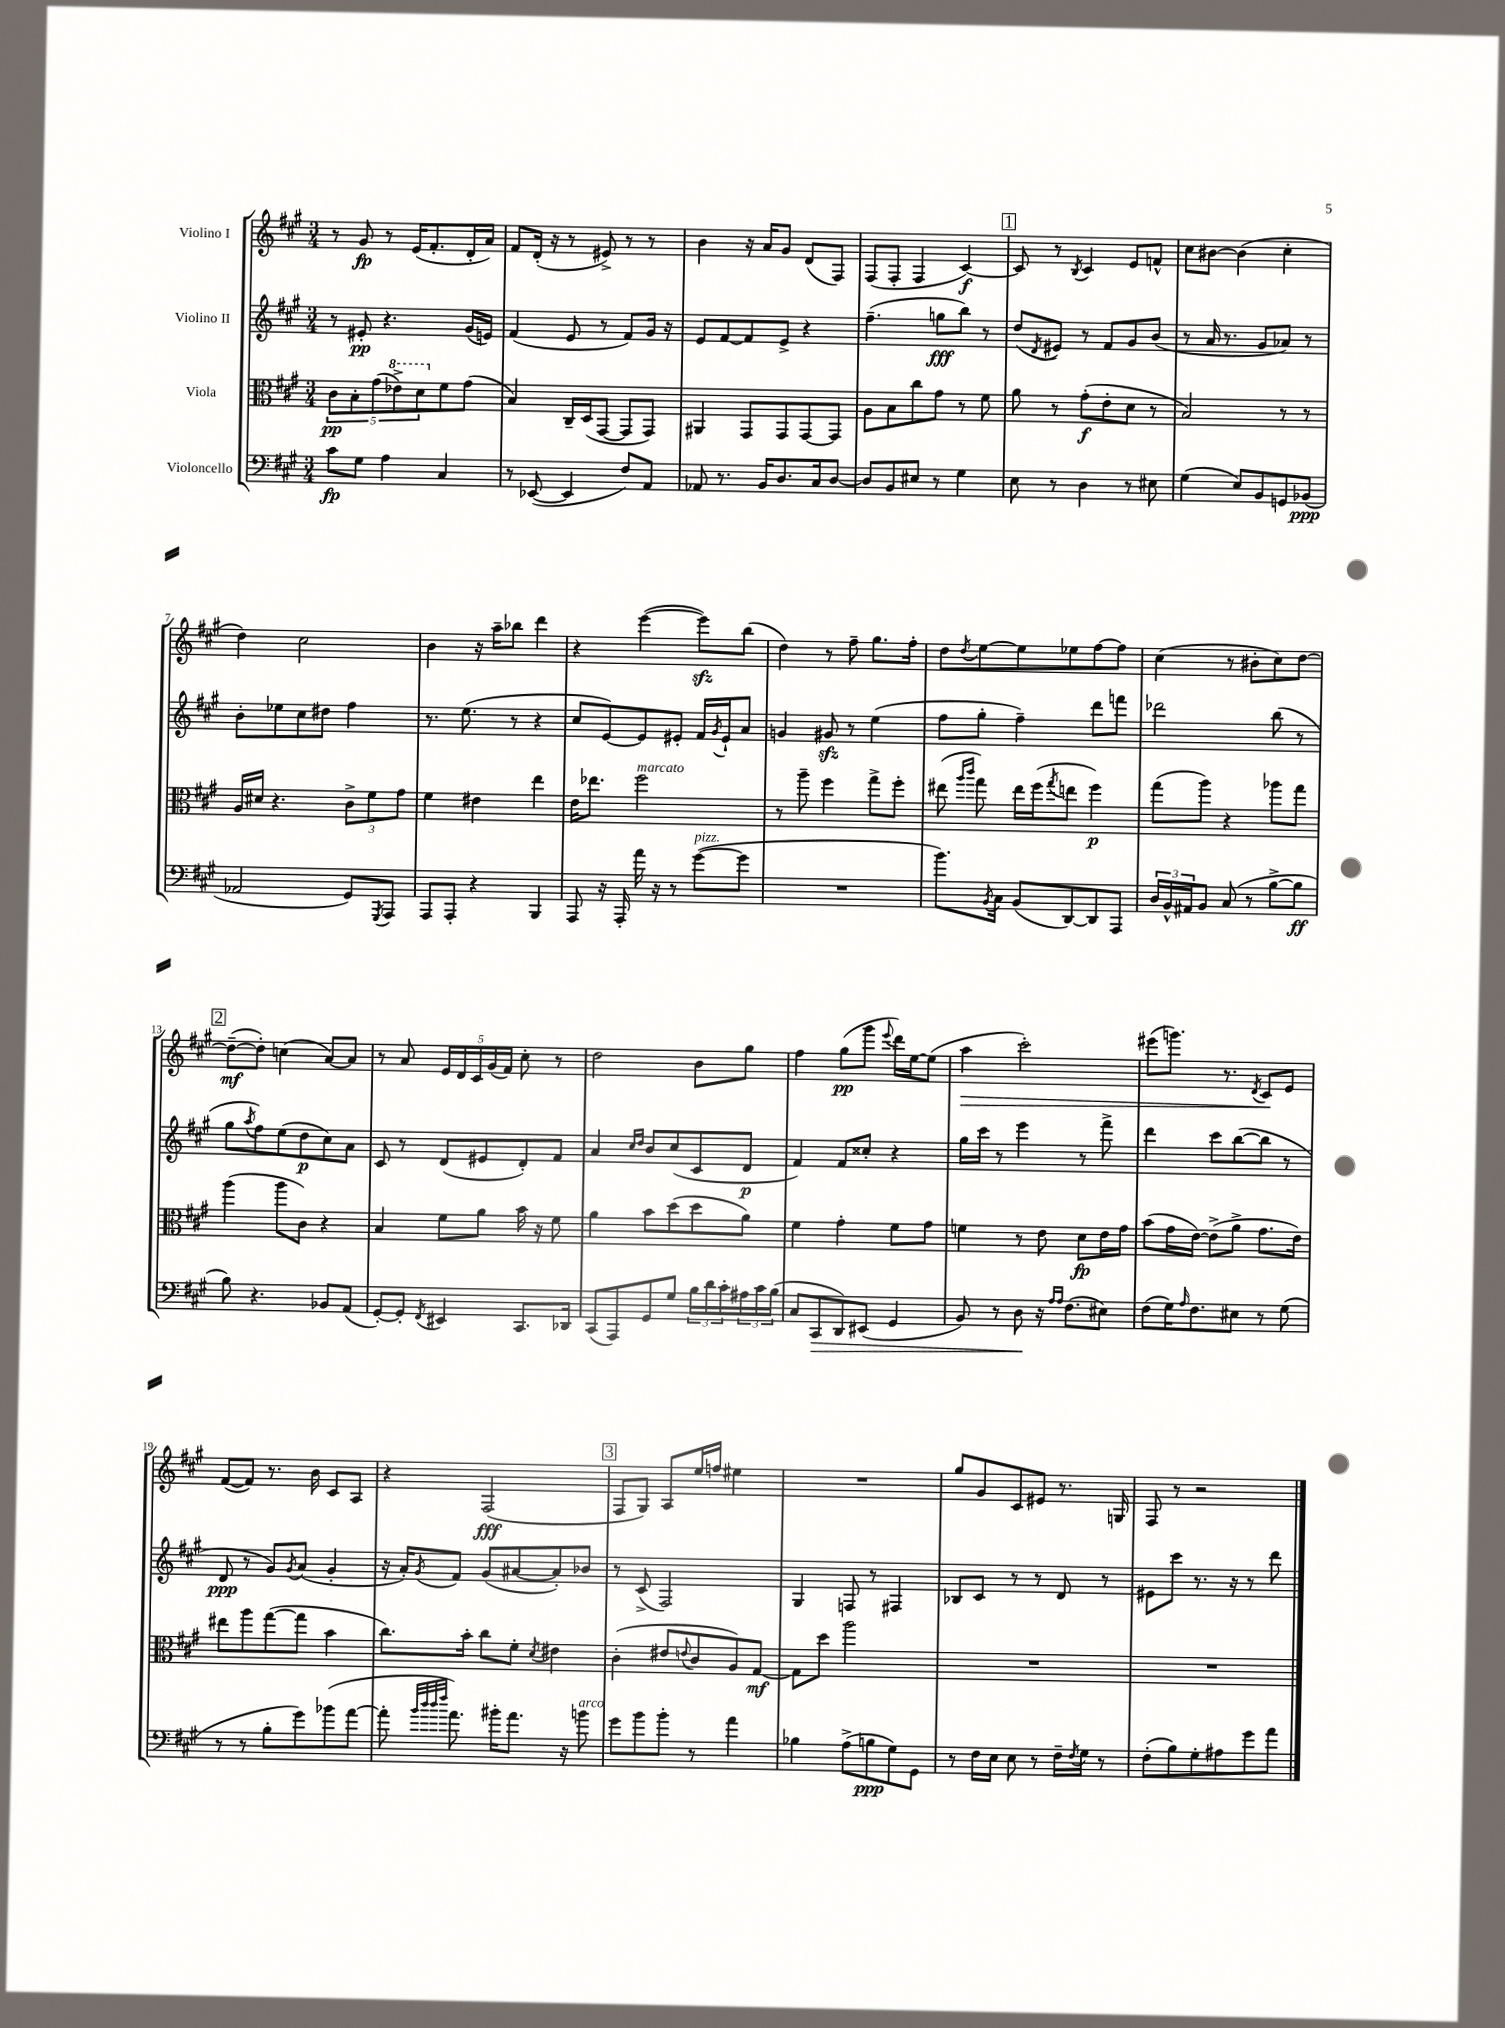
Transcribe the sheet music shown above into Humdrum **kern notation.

**kern	**dynam	**kern	**dynam	**kern	**dynam	**kern	**dynam
*part4	*part4	*part3	*part3	*part2	*part2	*part1	*part1
*staff4	*staff4	*staff3	*staff3	*staff2	*staff2	*staff1	*staff1
*I"Violoncello	*	*I"Viola	*	*I"Violino II	*	*I"Violino I	*
*clefF4	*	*clefC3	*	*clefG2	*	*clefG2	*
*k[f#c#g#]	*	*k[f#c#g#]	*	*k[f#c#g#]	*	*k[f#c#g#]	*
*M3/4	*	*M3/4	*	*M3/4	*	*M3/4	*
=1	=1	=1	=1	=1	=1	=1	=1
8c#\L	fp	10c#\L	pp	8r	.	8r	.
.	.	10B'\	.	.	.	.	.
8G#\J	.	.	.	8e#X'/	pp	8g#/	fp
.	.	(10g#\	.	.	.	.	.
4A\	.	.	.	4.r	.	8r	.
*	*	*8va	*	*	*	*	*
.	.	10ee-X^\)	.	.	.	.	.
.	.	.	.	.	.	(16e/KL	.
.	.	10dd\	.	.	.	.	.
.	.	.	.	.	.	8.f#'/	.
*	*	*X8va	*	*	*	*	*
4C#/	.	8f#\	.	.	.	.	.
.	.	(8g#\J	.	(16g#/LL	.	16d'/L	.
.	.	.	.	16en/JJ)	.	16a/JJ)	.
=2	=2	=2	=2	=2	=2	=2	=2
8r	.	4B/)	.	(4f#/	.	8f#/L	.
([8EE-X/	.	.	.	.	.	(16d'/Jk	.
.	.	.	.	.	.	16r	.
4EE-/]	.	16C#~/LL	.	8e/	.	8r	.
.	.	(16D/J	.	.	.	.	.
.	.	[8GG#/J	.	8r	.	8e#X^/)	.
8F#/L)	.	8GG#/L]	.	8f#/L)	.	8r	.
8AA/J	.	8GG#/J)	.	16g#/Jk	.	8r	.
.	.	.	.	16r	.	.	.
=3	=3	=3	=3	=3	=3	=3	=3
8AA-X/	.	4AA#X/	.	8e/L	.	4b\	.
8.r	.	.	.	[8f#/	.	.	.
.	.	8GG#/L	.	8f#/]	.	16r	.
16BB/KL	.	.	.	.	.	16a/KL	.
8.D/	.	8GG#/	.	8e^/J	.	8g#/J	.
.	.	[8GG#/	.	4r	.	(8d/L	.
16C#/k	.	.	.	.	.	.	.
[8D/J	.	8GG#/J]	.	.	.	8F#/J)	.
=4	=4	=4	=4	=4	=4	=4	=4
8D/L]	.	8A\L	.	(4.ff#~\	.	(8F#/L	.
8BB/	.	8B\	.	.	.	8F#'/J	.
8E#X/J	.	8cc#\	.	.	.	4F#/	.
8r	.	8g#\J	.	8ggn\L	fff	.	.
4G#\	.	8r	.	8bb\J)	.	[4c#/)	f
.	.	8f#\	.	8r	.	.	.
!!LO:REH:place=s1:t=1
=5	=5	=5	=5	=5	=5	=5	=5
8E\	.	8a\	.	(8dd/L	.	8c#/]	.
.	.	.	.	8qd/	.	.	.
8r	.	8r	.	8e#X/J)	.	8r	.
.	.	.	.	.	.	8qB/	.
4D\	.	(8g#'\L	f	8r	.	4c#/	.
.	.	8e'\	.	8f#/L	.	.	.
8r	.	8d\J	.	8g#/	.	8e/L	.
8E#X\	.	8r	.	(8b/J	.	8fn^^/J	.
=6	=6	=6	=6	=6	=6	=6	=6
(4G#\	.	2B/)	.	8r	.	8cc#\L	.
.	.	.	.	16a/	.	[8b#X\J	.
.	.	.	.	8.r	.	.	.
8E/L)	.	.	.	.	.	(4b#\]	.
8BB/	.	.	.	8g#/L	.	.	.
8GGn/	.	8r	.	8a-X/J)	.	4cc#'\	.
(8BB-X/J	ppp	8r	.	8r	.	.	.
!!LO:LB:g=z
=7	=7	=7	=7	=7	=7	=7	=7
2AA-X/	.	16A/LL	.	8b'\L	.	4dd\)	.
.	.	16d#X/JJ	.	.	.	.	.
.	.	4.r	.	8ee-X\	.	.	.
.	.	.	.	8cc#\	.	2cc#\	.
.	.	.	.	8dd#X\J	.	.	.
8GG#/L)	.	12c#^\L	.	4ff#\	.	.	.
.	.	12f#\	.	.	.	.	.
8qGGG#/	.	.	.	.	.	.	.
8AAA/J	.	.	.	.	.	.	.
.	.	12g#\J	.	.	.	.	.
=8	=8	=8	=8	=8	=8	=8	=8
8AAA/L	.	4f#\	.	8.r	.	4b\	.
8AAA'/J	.	.	.	.	.	.	.
.	.	.	.	(8.ee\	.	.	.
4r	.	4e#X\	.	.	.	16r	.
.	.	.	.	.	.	16aa~\KL	.
.	.	.	.	8r	.	8bb-X\J	.
4BBB/	.	4ee\	.	4r	.	4ddd\	.
=9	=9	=9	=9	=9	=9	=9	=9
8AAA/	.	16e\KL	.	8cc#/L	.	4r	.
.	.	8.ee-X\J	.	.	.	.	.
16r	.	.	.	[8e/)	.	.	.
16AAA'/	.	.	.	.	.	.	.
!	!	!LO:TX:a:i:t=marcato	!	!	!	!	!
16a\	.	2ff#\	.	8e/]	.	([4eee\	.
16r	.	.	.	.	.	.	.
8r	.	.	.	8e#X'/J	.	.	.
!LO:TX:a:i:t=pizz.	!	!	!	!	!	!	!
([8g#\L	.	.	.	16f#/LL	.	8eeezz\L])	.
.	.	.	.	8qg#/	.	.	.
.	.	.	.	16e#`/J	.	.	.
8g#\J]	.	.	.	8a/J	.	(8bb\J	.
=10	=10	=10	=10	=10	=10	=10	=10
2.r	.	8r	.	4gn/	.	4dd\)	.
.	.	8aa~\	.	.	.	.	.
.	.	4ff#\	.	8g#Xzz/	.	8r	.
.	.	.	.	8r	.	8ff#~\	.
.	.	8gg#^\L	.	(4ee\	.	8.gg#\L	.
.	.	8ff#'\J	.	.	.	.	.
.	.	.	.	.	.	16ff#'\Jk	.
=11	=11	=11	=11	=11	=11	=11	=11
8.b\L)	.	(8ee#X\	.	8ff#\L	.	8dd\L	.
.	.	16qqaa/LL	.	.	.	.	.
.	.	16qqccc#/JJ	.	.	.	8qdd/	.
.	.	8gg#\)	.	8gg#'\J	.	[8ee\	.
8qBB/	.	.	.	.	.	.	.
16C#\Jk	.	.	.	.	.	.	.
(8BB/L	.	16ee#\LL	.	4ff#~\)	.	8ee\]	.
.	.	(16ff#\J	.	.	.	.	.
.	.	8qgg#/	.	.	.	.	.
[8DD/)	.	8een\J	.	.	.	8ee-X\	.
8DD/]	.	4ff#\)	p	8ddd\L	.	[8ff#\	.
8AAA/J	.	.	.	8fffn\J	.	8ff#\J]	.
=12	=12	=12	=12	=12	=12	=12	=12
24D/LL	.	(8gg#\L	.	2ddd-X\	.	(4cc#\	.
24BB^^/	.	.	.	.	.	.	.
24AA#X/J	.	.	.	.	.	.	.
8BB/J	.	8aa\J)	.	.	.	.	.
(8C#/	.	4r	.	.	.	8r	.
8r	.	.	.	.	.	8b#X'\L	.
[8B^\L	.	8aa-X\L	.	(8bb\	.	8cc#\)	.
8B\J]	ff	8gg#\J	.	8r	.	[8dd\J	.
!!LO:LB:g=z
!!LO:REH:place=s1:t=2
=13	=13	=13	=13	=13	=13	=13	=13
8B\)	.	(4aa\	.	8gg#\L	.	(8dd~\L_	mf
.	.	.	.	8qaa/	.	.	.
4.r	.	.	.	8ff#\)	.	8dd'\J])	.
.	.	8aa\L	.	(8ee\	.	(4ccn\	.
.	.	8c#\J)	.	8dd\	p	.	.
8BB-X/L	.	4r	.	8cc#\)	.	[8a/L)	.
(8AA/J	.	.	.	8a\J	.	8a/J]	.
=14	=14	=14	=14	=14	=14	=14	=14
[8GG#'/L)	.	4B/	.	8c#/	.	8r	.
8GG#'/J]	.	.	.	8r	.	8a/	.
8qFF#/	.	.	.	.	.	.	.
4EE#X/	.	8f#\L	.	(8d/L	.	20e/LL	.
.	.	.	.	.	.	20d/	.
.	.	.	.	.	.	20c#/	.
.	.	8a\J	.	8e#X/	.	.	.
.	.	.	.	.	.	(20g#/	.
.	.	.	.	.	.	20f#/JJ)	.
8.CC#/L	.	16b\	.	8d'/)	.	8cc#'\	.
.	.	16r	.	.	.	.	.
.	.	8f#\	.	8f#/J	.	8r	.
16DD-X/Jk	.	.	.	.	.	.	.
=15	=15	=15	=15	=15	=15	=15	=15
(8CC#/L	.	4a\	.	4a/	.	2dd\	.
8AAA/)	.	.	.	.	.	.	.
.	.	.	.	16qqcc#/LL	.	.	.
.	.	.	.	16qqdd/JJ	.	.	.
8GG#/	.	8b\L	.	8b/L	.	.	.
8G#/J	.	(8dd\	.	(8cc#/	.	.	.
24B\LL	.	8dd\	.	8c#/	.	8b\L	.
24d\	.	.	.	.	.	.	.
24c#'\	.	.	.	.	.	.	.
24A#X\	.	8a\J)	.	8d/J	p	8gg#\J	.
24c#\	.	.	.	.	.	.	.
(24B\JJ	.	.	.	.	.	.	.
=16	=16	=16	=16	=16	=16	=16	=16
8C#/L	.	4f#\	.	4f#/)	.	4ff#\	.
!	!LO:HP:b	!	!	!	!	!	!
8CC#/	>	.	.	.	.	.	.
8DD/)	.	4g#'\	.	8f#/L	.	(8gg#\L	pp
(8EE#X/J	.	.	.	8cc##X'/J	.	8ggg#\J	.
.	.	.	.	.	.	8qqeee/	.
4GG#/	.	8f#\L	.	4r	.	16ddd\LL)	.
.	.	.	.	.	.	[16ee\J	.
.	.	8g#\J	.	.	.	(8ee\J]	.
=17	=17	=17	=17	=17	=17	=17	=17
!	!	!	!	!	!	!	!LO:HP:b
8BB/)	.	4fn\	.	16gg#\LL	.	4aa\	>
.	.	.	.	16ccc#\JJ	.	.	.
8r	.	.	.	8r	.	.	.
8D\	.	8r	.	4eee\	.	2ccc#'\)	.
16r	]	8e\	.	.	.	.	.
16qqA/LL	.	.	.	.	.	.	.
16qqA/JJ	.	.	.	.	.	.	.
(8.F#\L	.	.	.	.	.	.	.
.	.	8d\L	fp	8r	.	.	.
8E#X\J)	.	16e\L	.	8fff#^\	.	.	.
.	.	16g#\JJ	.	.	.	.	.
=18	=18	=18	=18	=18	=18	=18	=18
(8F#\L	.	(8b\L	.	4ddd\	.	(8eee#X\L	.
16G#\K)	.	16g#\L	.	.	.	8.gggn\J)	.
16qqA/	.	.	.	.	.	.	.
8.F#\	.	[16e\JJ)	.	.	.	.	.
.	.	(8e^\L]	.	8ccc#\L	.	.	.
.	.	.	.	.	.	8.r	.
8E#X\J	.	8a^\J	.	([8bb\	.	.	.
.	.	.	.	.	.	8qd/	.
8r	.	8.g#\L	.	8bb\J]	.	8c#/L	.
(8G#\	.	.	.	8r	.	8e/J	]
.	.	16e\Jk)	.	.	.	.	.
!!LO:LB:g=z
=19	=19	=19	=19	=19	=19	=19	=19
8r	.	8ee#X\L	.	8d/	ppp	([8f#/L	.
8r	.	8aa\	.	8r	.	8f#/J])	.
8B'\L	.	([8gg#\	.	8g#/L)	.	8.r	.
.	.	.	.	8qg#/	.	.	.
8g#\)	.	8gg#\J]	.	(8a/J	.	.	.
.	.	.	.	.	.	16b\	.
(8b-X\	.	4b\	.	4g#'/	.	8c#/L	.
[8a\J	.	.	.	.	.	8A/J	.
=20	=20	=20	=20	=20	=20	=20	=20
8a'\]	.	8.cc#\L)	.	16r	.	4r	.
.	.	.	.	16a'/KL)	.	.	.
32qqb/LLL	.	.	.	.	.	.	.
32qqdd/	.	.	.	.	.	.	.
32qqdd/	.	.	.	.	.	.	.
32qqff#/JJJ	.	.	.	8qg#/	.	.	.
8.a\)	.	.	.	8f#/J	.	.	.
.	.	16b'\Jk	.	.	.	.	.
.	.	8cc#\L	.	(8g#/L	.	(2F#/	fff
16b#X'\KL	.	.	.	.	.	.	.
8.a\J	.	8f#'\J	.	[8a#X/	.	.	.
.	.	8qd/	.	.	.	.	.
.	.	4e#X\	.	8a#'/])	.	.	.
16r	.	.	.	.	.	.	.
!LO:TX:a:i:t=arco	!	!	!	!	!	!	!
8bn\	.	.	.	8b-X/J	.	.	.
!!LO:REH:place=s1:t=3
=21	=21	=21	=21	=21	=21	=21	=21
8g#\L	.	(4c#'\	.	8r	.	8F#/L	.
8b\	.	.	.	(8c#^/	.	8G#/J)	.
8b'\J	.	8e#X/L	.	2F#/)	.	8A/L	.
.	.	8qqen/	.	.	.	.	.
8r	.	8c#/	.	.	.	16ee/L	.
.	.	.	.	.	.	16ffn/JJ	.
4a\	.	8A/)	.	.	.	4ee#X\	.
.	.	[8G#/J	mf	.	.	.	.
=22	=22	=22	=22	=22	=22	=22	=22
4B-X\	.	8G#\L]	.	4G#/	.	2.r	.
.	.	8dd\J	.	.	.	.	.
(8A^\L	.	2aa\	.	8Fn/	.	.	.
8Bn\	ppp	.	.	8r	.	.	.
8G#\)	.	.	.	4F#X/	.	.	.
8GG#\J	.	.	.	.	.	.	.
=23	=23	=23	=23	=23	=23	=23	=23
8r	.	2.r	.	8B-X/L	.	8gg#/L	.
16F#\LL	.	.	.	8c#/J	.	8g#/	.
16E\JJ	.	.	.	.	.	.	.
8E\	.	.	.	8r	.	8c#/	.
8r	.	.	.	8r	.	8e#X/J	.
16F#~\LL	.	.	.	8d/	.	8.r	.
8qF#/	.	.	.	.	.	.	.
16G#\JJ	.	.	.	.	.	.	.
8r	.	.	.	8r	.	.	.
.	.	.	.	.	.	16Gn/	.
=24	=24	=24	=24	=24	=24	=24	=24
(8F#'\L	.	2.r	.	8e#X\L	.	8F#/	.
8B\)	.	.	.	8ccc#\J	.	8r	.
8G#'\	.	.	.	8.r	.	2r	.
8A#X\	.	.	.	.	.	.	.
.	.	.	.	16r	.	.	.
8g#\	.	.	.	8r	.	.	.
8a\J	.	.	.	8ddd\	.	.	.
==	==	==	==	==	==	==	==
*-	*-	*-	*-	*-	*-	*-	*-
